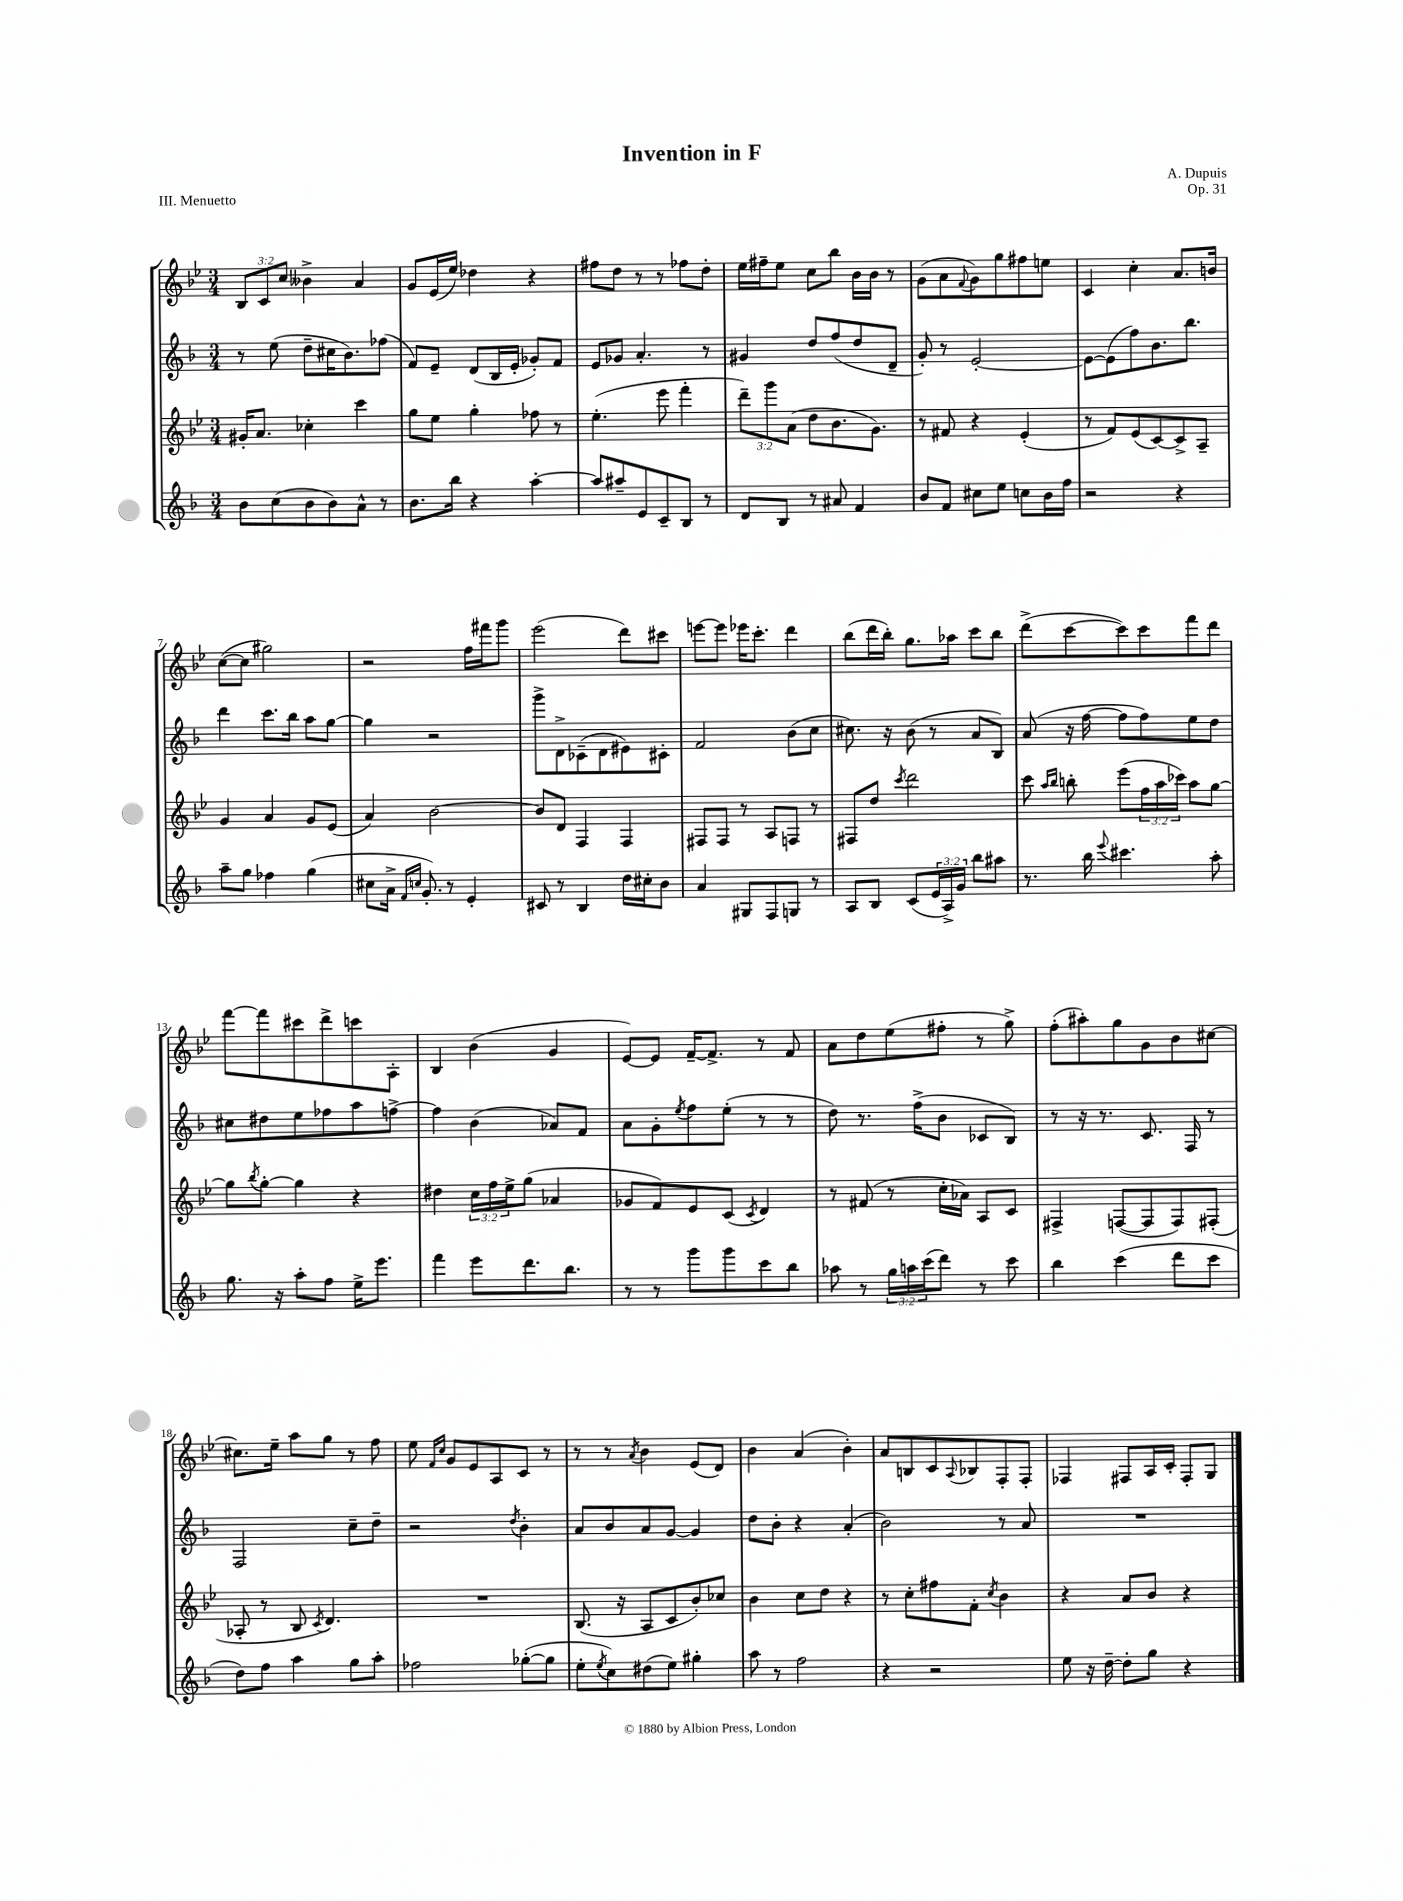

**kern	**kern	**kern	**kern
*staff4	*staff3	*staff2	*staff1
*clefG2	*clefG2	*clefG2	*clefG2
*k[b-]	*k[b-e-]	*k[b-]	*k[b-e-]
*M3/4	*M3/4	*M3/4	*M3/4
8b-	16g#'	8r	12B-
.	8.a	.	.
.	.	.	12c
(8cc	.	(8ee	.
.	.	.	12cc
8b-	4cc-'	8dd~	4b--^
8b-)	.	16cc#	.
.	.	8.b-)	.
8a^^	4ccc	.	4a
8r	.	(8ff-	.
=	=	=	=
8.b-	8gg	8f)	8g
.	8ee-	8e~	(16e-
16bb-	.	.	16ee-)
4r	4gg'	(8d	4dd-
.	.	16B-	.
.	.	16e'	.
[4aa'	8ff-	8g-')	4r
.	8r	8f	.
=	=	=	=
8aa]	(4.ee-'	8e	8ff#
8aa#~	.	8g-	8dd
8e	.	4.a'	8r
8c~	8eee-	.	8r
8B-	4fff'	.	8ff-
8r	.	8r	8dd'
=	=	=	=
8d	12ddd~)	4g#	16ee-
.	.	.	16ff#~
.	12ggg	.	.
8B-	.	.	8ee-
.	(12a	.	.
8r	8dd	8dd	8cc
8a#	8.b-	(8ff	8bb-
4f	.	8dd	16b-
.	8.g)	.	16b-
.	.	8d~	8r
=	=	=	=
8b-	8r	8g')	(8g
8f	8f#	8r	8a
.	.	.	8qqf
8cc#	4r	[2e'	8g)
8ee	.	.	8gg
8cc	(4e-'	.	8ff#
16b-	.	.	8ee
16ff	.	.	.
=	=	=	=
2r	8r	8e_	4c
.	8f)	(8e]	.
.	(8e-	8ff)	4cc'
.	[8c)	8.b-	.
4r	8c^]	.	8.a
.	.	8.bb-	.
.	8A~	.	.
.	.	.	16b
=	=	=	=
8aa~	4g	4ddd	([8cc
8gg	.	.	8cc]
4ff-	4a	8.ccc	2gg#)
.	.	16bb-	.
(4gg	8g	8aa	.
.	(8e-	[8gg	.
=	=	=	=
8cc#	4a)	4gg]	2r
16a^	.	.	.
16qqf	.	.	.
16qqcc	.	.	.
8.g')	.	.	.
.	[2b-	2r	.
8r	.	.	.
4e'	.	.	16ff
.	.	.	16fff#
.	.	.	8ggg
=	=	=	=
8c#	8b-]	8ggg^	(2eee-
8r	8d	8d^	.
4B-	4F	(8c-~	.
.	.	8d	.
16dd	4F	8e#)	8ddd)
16cc#'	.	.	.
8b-	.	8c#'	8ccc#
=	=	=	=
4a	8F#	2f	[8eee
.	8F#	.	8eee]
8G#	8r	.	16eee-
.	.	.	8.ccc'
8F	8A	.	.
8G	8F	(8b-	4ddd
8r	8r	8cc	.
=	=	=	=
8A	8F#	8.cc#)	(8bb-
8B-	8dd	.	16ddd
.	.	16r	16bb-')
.	8qccc	.	.
(8c	2ddd	(8b-	8.gg
24e	.	8r	.
24A^)	.	.	.
.	.	.	16aa-
24g	.	.	.
8bb-	.	8a	8ccc
8aa#	.	8B-)	8bb-
=	=	=	=
8.r	8ccc	(8a	(8ddd^
.	16qqaa	.	.
.	16qqbb-	.	.
.	8bb'	16r	[8ccc
16bb-	.	[16ff	.
8qqeee	.	.	.
4.ccc#	(8eee-	8ff]	8ccc])
.	24ff	8ff)	8ccc
.	24aa	.	.
.	24ccc-)	.	.
.	8aa	8ee	8fff
8aa'	[8gg	8dd	8ddd
=	=	=	=
8.gg	8gg]	8cc#	[8fff
.	8qbb-	.	.
.	[8gg'	8dd#	8fff]
16r	.	.	.
8aa'	4gg]	8ee	8ccc#
8ff	.	8ff-	8ddd^
16ee^	4r	8aa	8ccc
8.eee	.	.	.
.	.	[8ff^	8A'
=	=	=	=
4fff	4dd#	4ff]	4B-
8eee	24cc	(4b-	(4b-
.	24ff	.	.
.	24ee-^	.	.
8.ddd	(8gg	.	.
.	4a-	8a-)	4g
8.bb-	.	.	.
.	.	8f	.
=	=	=	=
8r	8g-	8a	[8e-)
8r	8f)	8g'	8e-]
.	.	8qee	.
8ggg	8e-	8ff	[16f~
.	.	.	8.f^]
8ggg	(8c	(8ee'	.
.	8qc	.	.
8ccc	4d)	8r	8r
8bb-	.	8r	8f
=	=	=	=
8aa-	8r	8dd)	8a
8r	(8f#	8.r	8dd
24gg	8r	.	(8ee-
24aa	.	.	.
.	.	(16ff^	.
(24ccc	.	.	.
8ddd)	16cc'	8b-	8ff#'
.	16a-)	.	.
8r	8A	8c-	8r
8ccc	8c	8B-)	8gg^)
=	=	=	=
4bb-	4F#^	8r	(8ff'
.	.	16r	8aa#')
.	.	8.r	.
(4ccc	([8F	.	8gg
.	8F]	8.c	8g
8ddd	8F)	.	8b-
.	.	16F	.
8ccc	(8F#'	8r	[8cc#
=	=	=	=
8dd)	8A-'	2F	8.cc#]
8ff	8r	.	.
.	.	.	16ee-~
4aa	8B-	.	8aa
.	8qc	.	.
.	4.d)	.	8gg
8gg	.	8cc~	8r
8aa'	.	8dd~	8ff
=	=	=	=
2ff-	2.r	2r	8ee-
.	.	.	16qqf
.	.	.	16qqcc
.	.	.	8g
.	.	.	8e-
.	.	.	8A
.	.	8qdd	.
([8gg-'	.	4b-'	8c
8gg-]	.	.	8r
=	=	=	=
8ee'	(8.B-	8a	8r
8qee	.	.	.
8cc)	.	8b-	8r
.	16r	.	.
.	.	.	8qa
(8dd#	8A	8a	4b-
8ee)	8c	[8g	.
4gg#'	8b-')	4g]	(8e-
.	8cc-	.	8d)
=	=	=	=
8aa	4b-	8dd	4b-
8r	.	8b-'	.
2ff	8cc	4r	(4a
.	8dd	.	.
.	4r	(4a'	4b-')
=	=	=	=
4r	8r	2b-)	8a
.	8cc'	.	8B
2r	8ff#	.	8c
.	.	.	8qqA
.	8f'	.	8B-
.	8qcc	.	.
.	4b-	8r	8F'
.	.	8a	8F'
=	=	=	=
8ee	4r	2.r	4F-
16r	.	.	.
[16dd~	.	.	.
8dd']	8a	.	8F#
8gg	8b-	.	16A
.	.	.	16c'
4r	4r	.	8F#'
.	.	.	8G
==	==	==	==
*-	*-	*-	*-
